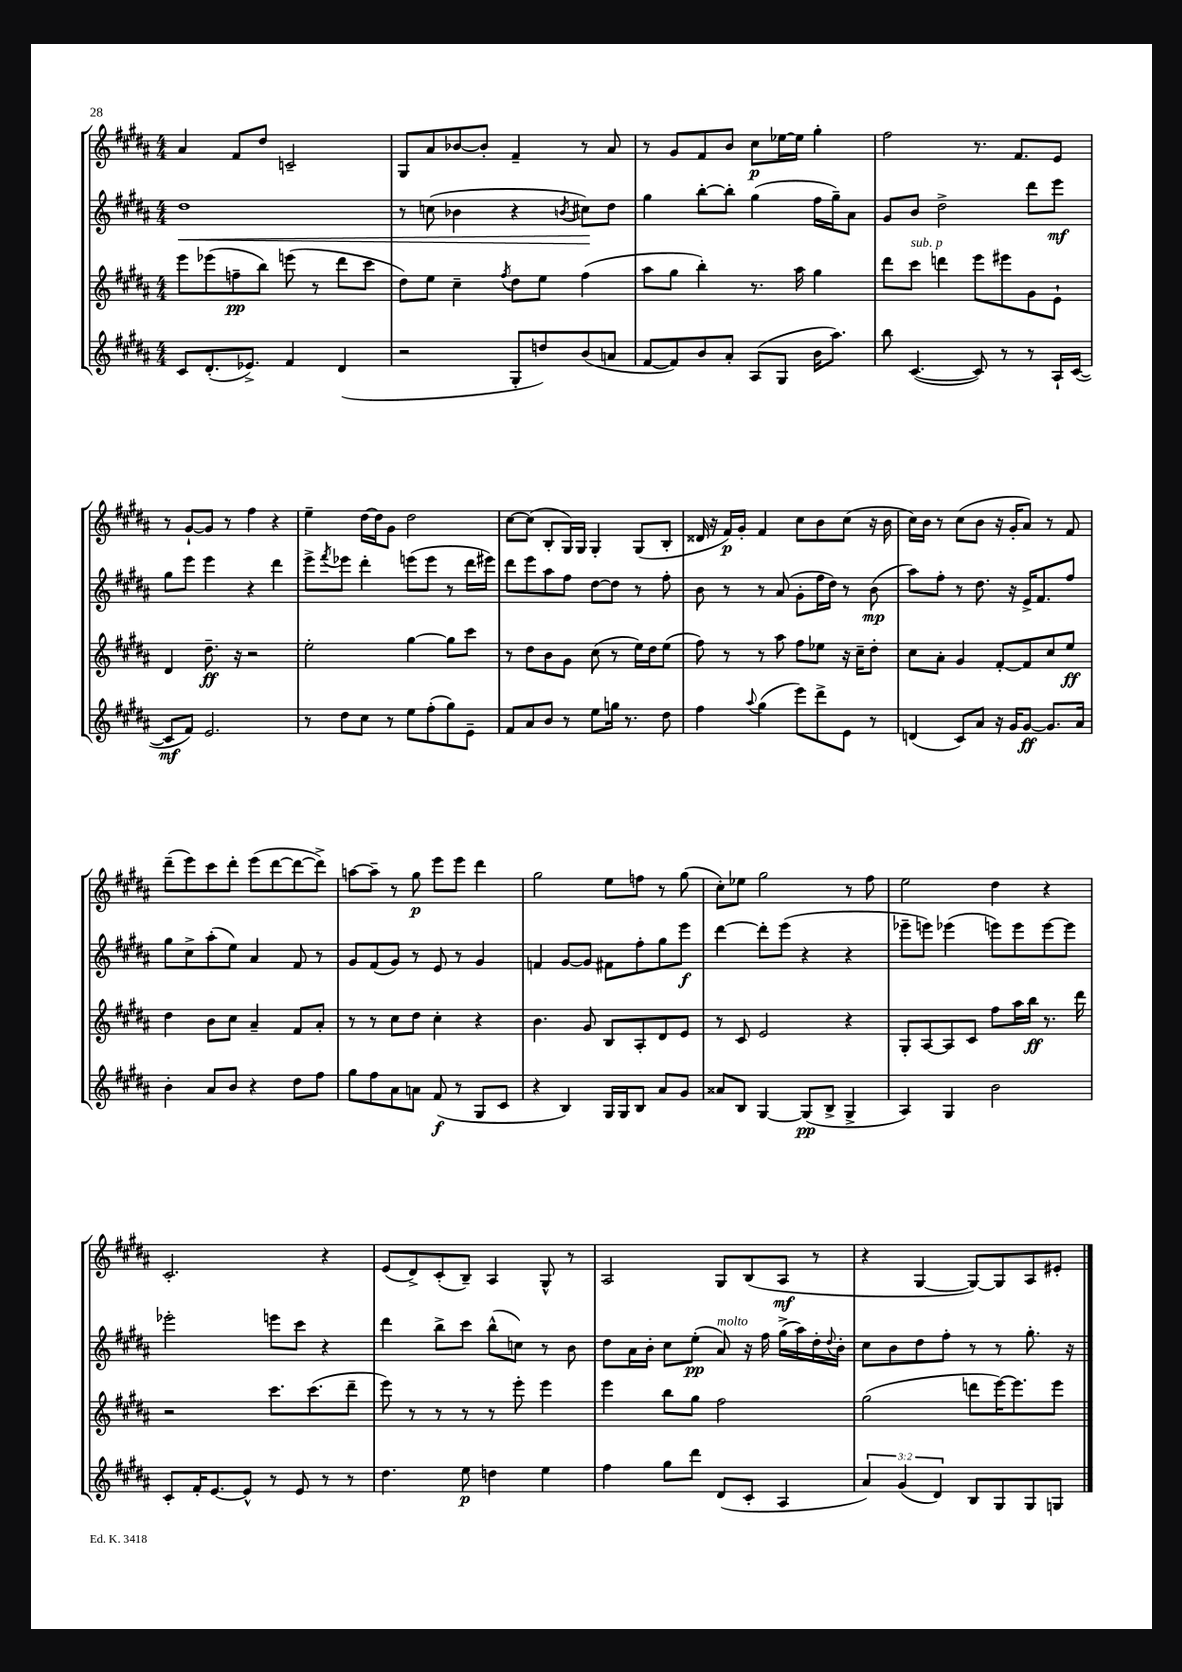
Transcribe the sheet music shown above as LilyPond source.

<<
\new StaffGroup <<
\new Staff = "s0" {
    \clef treble \key b \major \numericTimeSignature \time 4/4
    ais'4 fis'8 dis''8 c'2-- |
    gis8 ais'8 bes'8~ bes'8-. fis'4-- r8 ais'8 |
    r8 gis'8 fis'8 b'8 cis''8\p ees''16~ ees''16 gis''4-. |
    fis''2 r8. fis'8. e'8 |
    r8 gis'8~-! gis'8 r8 fis''4 r4 |
    e''4-- dis''16~ dis''16 gis'8 dis''2 |
    cis''8~ cis''8( b8-. gis16) gis16 gis4-. gis8( b8-. |
    disis'16 r16 fis'16\p) gis'16-. fis'4 cis''8 b'8 cis''8( r16 b'16 |
    cis''16) b'16 r8 cis''8( b'8 r16 gis'16-. ais'8) r8 fis'8 |
    dis'''8--( e'''8) cis'''8 dis'''8-. e'''8( dis'''8~ dis'''8~ dis'''8->) |
    a''8~ a''8-- r8 gis''8\p e'''8 e'''8 dis'''4 |
    gis''2 e''8 f''8 r8 gis''8( |
    cis''8-.) ees''8 gis''2 r8 fis''8 |
    e''2 dis''4 r4 |
    cis'2.-. r4 |
    e'8( dis'8->) cis'8-.( b8--) ais4 gis8-^ r8 |
    ais2 gis8 b8( ais8\mf r8 |
    r4 gis4~ gis8~) gis8 ais8 eis'8-. \bar "|." |
}
\new Staff = "s1" {
    \clef treble \key b \major \numericTimeSignature \time 4/4
    dis''1\< |
    r8 c''8( bes'4 r4 \acciaccatura { b'8 } cis''8\!) dis''8 |
    gis''4 b''8~-. b''8-. gis''4( fis''16 gis''16--) ais'8 |
    gis'8 b'8 dis''2-> dis'''8 e'''8\mf |
    gis''8 e'''8 e'''4 r4 dis'''4 |
    e'''8-> \acciaccatura { fis'''8 } ees'''8 dis'''4-. e'''8( e'''8 r8 dis'''16 eis'''16) |
    dis'''8 e'''8 ais''8 fis''8 dis''8~ dis''8 r8 fis''8-. |
    b'8 r8 r8 ais'8( gis'8-. fis''16 dis''16) r8 b'8\mp( |
    ais''8) fis''8-. r8 dis''8. r16 e'16-> fis'8. fis''8 |
    gis''8 cis''8-> ais''8-.( e''8) ais'4 fis'8 r8 |
    gis'8 fis'8( gis'8) r8 e'8 r8 gis'4 |
    f'4 gis'8~ gis'8 fis'8 fis''8-. gis''8 e'''8\f |
    dis'''4~ dis'''8-. e'''8( r4 r4 |
    ees'''8-- e'''8) ees'''4( e'''8) e'''8 e'''8~ e'''8 |
    ees'''2-. e'''8 cis'''8 r4 |
    dis'''4 b''8-> cis'''8 b''8-^( c''8) r8 b'8 |
    dis''8 ais'16 b'16-. cis''8 e''8-.\pp( ais'8^\markup { \italic "molto" }) r16 fis''16 gis''16->( ais''16) dis''16-. \appoggiatura { dis''8 } b'16-. |
    cis''8 b'8 dis''8 fis''8-. r8 r8 gis''8.-. r16 \bar "|." |
}
\new Staff = "s2" {
    \clef treble \key b \major \numericTimeSignature \time 4/4
    e'''8 ees'''8( f''8--\pp b''8) e'''8( r8 dis'''8 cis'''8 |
    dis''8) e''8 cis''4-- \acciaccatura { fis''8 } dis''8 e''8 fis''4( |
    ais''8 gis''8 b''4-.) r8. ais''16 gis''4 |
    dis'''8 cis'''8^\markup { \italic "sub. p" } d'''4 e'''8 eis'''8 gis'8 e'8-! |
    dis'4 dis''8.--\ff r16 r2 |
    e''2-. gis''4~ gis''8 cis'''8 |
    r8 dis''8 b'8 gis'8 cis''8( r8 e''16) dis''16 e''8( |
    fis''8) r8 r8 ais''8 fis''8 ees''8 r16 cis''16-- dis''8-. |
    cis''8 ais'8-. gis'4 fis'8~-. fis'8 cis''8 e''8\ff |
    dis''4 b'8 cis''8 ais'4-- fis'8 ais'8-. |
    r8 r8 cis''8 dis''8 cis''4-. r4 |
    b'4. gis'8 b8 ais8-. dis'8 e'8 |
    r8 cis'8 e'2 r4 |
    gis8-. ais8~ ais8 cis'8 fis''8 ais''16 b''16\ff r8. dis'''16 |
    r2 cis'''8. cis'''8.( dis'''8-- |
    e'''8) r8 r8 r8 r8 e'''8-. e'''4 |
    e'''4 b''8 gis''8 fis''2 |
    gis''2( d'''8 e'''16~) e'''8. e'''8 \bar "|." |
}
\new Staff = "s3" {
    \clef treble \key b \major \numericTimeSignature \time 4/4 \override Staff.TupletNumber.text = #tuplet-number::calc-fraction-text
    cis'8 dis'8.-.( ees'8.->) fis'4 dis'4( |
    r2 gis8-. d''8) b'8( a'8 |
    fis'8~ fis'8) b'8 ais'8-. ais8( gis8 b'16 ais''8.) |
    b''8 cis'4.~( cis'8) r8 r8 ais16-! cis'16~( |
    cis'8\mf fis'8) e'2. |
    r8 dis''8 cis''8 r8 e''8 fis''8-.( gis''8) e'8-- |
    fis'8 ais'8 b'8 r8 e''8 g''16 r8. dis''8 |
    fis''4 \appoggiatura { ais''8 } gis''4( e'''8) dis'''8-> e'8 r8 |
    d'4( cis'8) ais'8 r16 gis'16 gis'8~\ff gis'8. ais'16 |
    b'4-. ais'8 b'8 r4 dis''8 fis''8 |
    gis''8 fis''8 ais'8 a'8 fis'8\f( r8 gis8 cis'8 |
    r4 b4) gis16 gis16 b8 ais'8 gis'8 |
    aisis'8 b8 gis4~ gis8\pp( b8-> gis4-> |
    ais4) gis4 b'2 |
    cis'8-. fis'16-. e'8.~ e'8-^ r8 e'8 r8 r8 |
    dis''4. e''8\p d''4 e''4 |
    fis''4 gis''8 dis'''8 dis'8( cis'8-. ais4 |
    \tuplet 3/2 { ais'4) gis'4( dis'4) } b8 gis8 gis8 g8 \bar "|." |
}
>>
>>
\layout { \context { \Score \remove "Bar_number_engraver" } }
